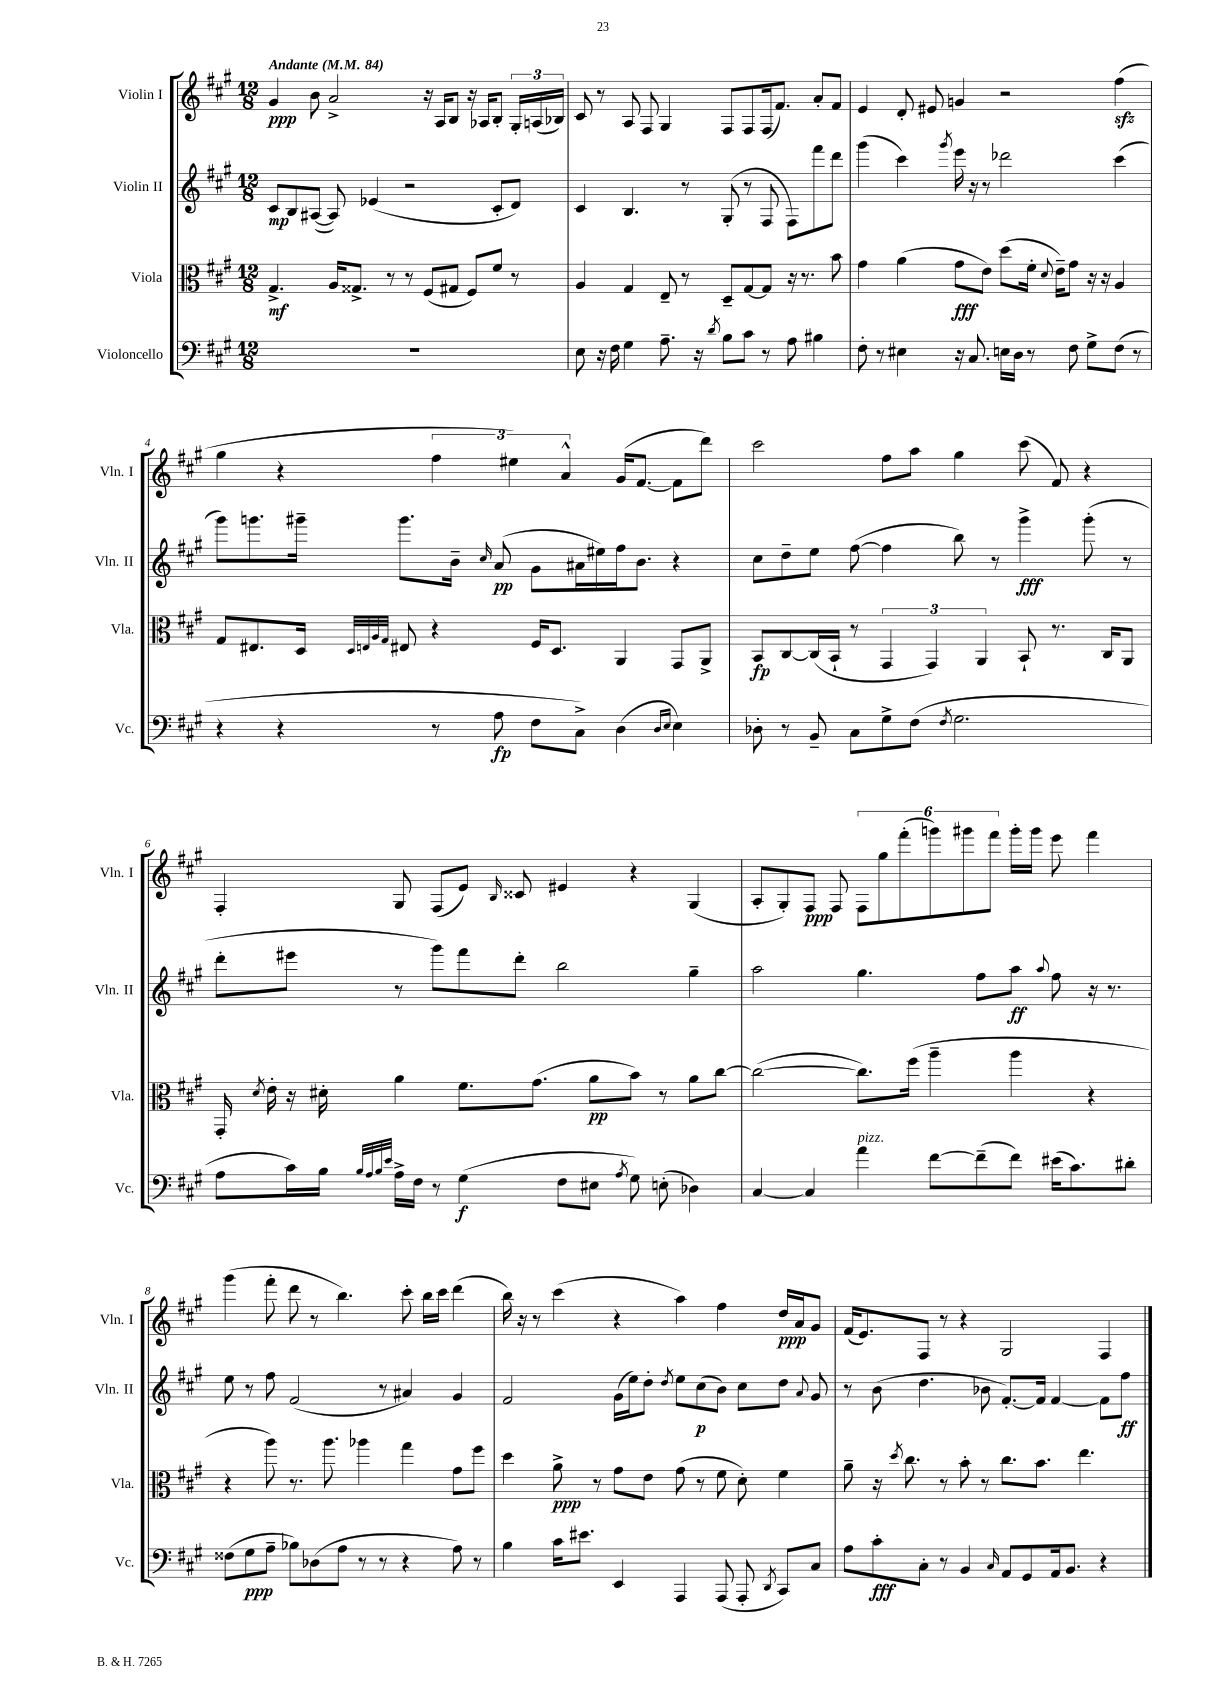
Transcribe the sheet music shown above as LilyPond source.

<<
\new StaffGroup <<
\new Staff = "s0" \with { instrumentName = "Violin I" shortInstrumentName = "Vln. I" } {
    \clef treble \key a \major \numericTimeSignature \time 12/8 \tempo "Andante" 4 = 84
    \autoBeamOff gis'4\ppp b'8 a'2-> r16 a16[ b8] r16 aes16[ b8]-. \tuplet 3/2 { gis16[-. a16( bes16]) } |
    cis'8 r8 a8 fis8 gis4 fis8[ fis8 fis16( fis'8.]) a'8[-. fis'8] |
    e'4 d'8-. eis'8 g'4 r2 fis''4\sfz( |
    gis''4 r4 \tuplet 3/2 { fis''4 eis''4) a'4-^ } gis'16[( fis'8.]~ fis'8[ d'''8]) |
    cis'''2 fis''8[ a''8] gis''4 cis'''8( fis'8) r4 |
    fis4-. gis8 fis8[( e'8]) \grace { b16 } cisis'8 eis'4 r4 gis4( |
    a8[-. gis8-.) fis8]\ppp fis8 \tuplet 6/4 { fis8[ gis''8 fis'''8-.( g'''8) gis'''8 fis'''8] } gis'''16[-. gis'''16] e'''8 fis'''4 |
    gis'''4( fis'''8-. d'''8 r8 b''4.) cis'''8-. b''16[ cis'''16] d'''4( |
    b''16) r16 r8 cis'''4( r4 a''4) fis''4 d''16[\ppp a'16 gis'8] |
    fis'16[( e'8.) fis8] r8 r4 gis2 fis4 \bar "|." |
}
\new Staff = "s1" \with { instrumentName = "Violin II" shortInstrumentName = "Vln. II" } {
    \clef treble \key a \major \numericTimeSignature \time 12/8
    \autoBeamOff cis'8[\mp b8 ais8]~( ais8) ees'4( r2 cis'8[-. d'8]) |
    cis'4 b4. r8 gis8-.( r8 fis8 fis8[) fis'''8 d'''8] |
    gis'''4( cis'''4) \acciaccatura { gis'''8 } e'''16 r16 r8 des'''2 cis'''4( |
    gis'''8[) g'''8. gis'''16]-- gis'''8.[ b'16]-- \grace { cis''16 } a'8\pp( gis'8[ ais'16 eis''16) fis''16 b'8.] r4 |
    cis''8[ d''8-- e''8] fis''8~( fis''4 b''8) r8 gis'''4->\fff gis'''8-.( r8 |
    d'''8[-. eis'''8] r8 gis'''8[) fis'''8 d'''8]-. b''2 gis''4-- |
    a''2 gis''4. fis''8[ a''8]\ff \appoggiatura { a''8 } fis''8 r16 r8. |
    e''8 r8 fis''8 fis'2( r8 ais'4) gis'4 |
    fis'2 gis'16[( e''16) d''8]-. \acciaccatura { d''8 } e''8[ cis''8\p( b'8]) cis''8[ d''8] \appoggiatura { a'8 } gis'8 |
    r8 b'8( d''4. bes'8 fis'8.[~-.) fis'16] fis'4~ fis'8[ fis''8]\ff \bar "|." |
}
\new Staff = "s2" \with { instrumentName = "Viola" shortInstrumentName = "Vla." } {
    \clef alto \key a \major \numericTimeSignature \time 12/8
    \autoBeamOff gis4.->\mf a16[ gisis8.]-> r8 r8 fis8[( gis8] fis8[) fis'8] r8 |
    a4 gis4 e8-- r8 d8[-- gis8~ gis8] r16 r8. b'8 |
    gis'4 a'4( gis'8[\fff e'8]) d''8[( fis'16]-. \appoggiatura { d'8 } e'16[--) gis'8] r16 r16 a4 |
    gis8[ eis8. d16] \grace { d32[ e32 a32 gis32] } eis8 r4 fis16[ d8.] a,4 gis,8[ a,8]-> |
    b,8[\fp cis8~ cis16( b,16]-! r8 \tuplet 3/2 { gis,4 gis,4) a,4 } b,8-! r8. cis16[ a,8] |
    gis,16-. \acciaccatura { d'8 } e'16-. r16 dis'16-. a'4 fis'8.[ gis'8.]( a'8[\pp b'8]) r8 a'8[ cis''8]~ |
    cis''2~( cis''8.[) fis''16]( a''4-- a''4 r4 |
    r4 a''8) r8. a''8. aes''4 gis''4 gis'8[ fis''8] |
    d''4 a'8->\ppp r8 gis'8[ e'8] gis'8( r8 fis'8 d'8-.) fis'4 |
    a'8-- r16 \acciaccatura { d''8 } cis''8. r8 b'8-. r8 cis''8.[ b'8.] e''4. \bar "|." |
}
\new Staff = "s3" \with { instrumentName = "Violoncello" shortInstrumentName = "Vc." } {
    \clef bass \key a \major \numericTimeSignature \time 12/8
    \autoBeamOff R1. |
    e8 r16 fis16 gis4 a8.-- r16 \acciaccatura { d'8 } b8[ cis'8] r8 a8 bis4 |
    fis8-. r8 eis4 r16 cis8. e16[ d16] r8 fis8 gis8[-> fis8]( r8 |
    r4 r4 r8 a8\fp fis8[ cis8]->) d4( \grace { d16[ e16] } e4) |
    des8-. r8 b,8-- cis8[ gis8-> fis8]( \acciaccatura { fis8 } gis2. |
    a8[ cis'16) b16] \grace { b32[ a32 b32 e'32] } a16[-> fis16] r8 gis4\f( fis8[ eis8] \acciaccatura { a8 } gis8) e8-.( des4) |
    cis4~ cis4 a'4^\markup { \italic "pizz." } fis'8[~ fis'8--( fis'8]) eis'16[( cis'8.) dis'8]-. |
    fisis8[( gis8\ppp a8]-- bes8[) des8( a8] r8 r8 r4 a8) r8 |
    b4 cis'16[ eis'8.] e,4 a,,4 a,,8( a,,8-. \acciaccatura { d,8 } cis,8[) cis8] |
    a8[ cis'8-.\fff cis8]-. r8 b,4 \grace { cis16 } a,8[ gis,8 a,16 b,8.] r4 \bar "|." |
}
>>
>>
